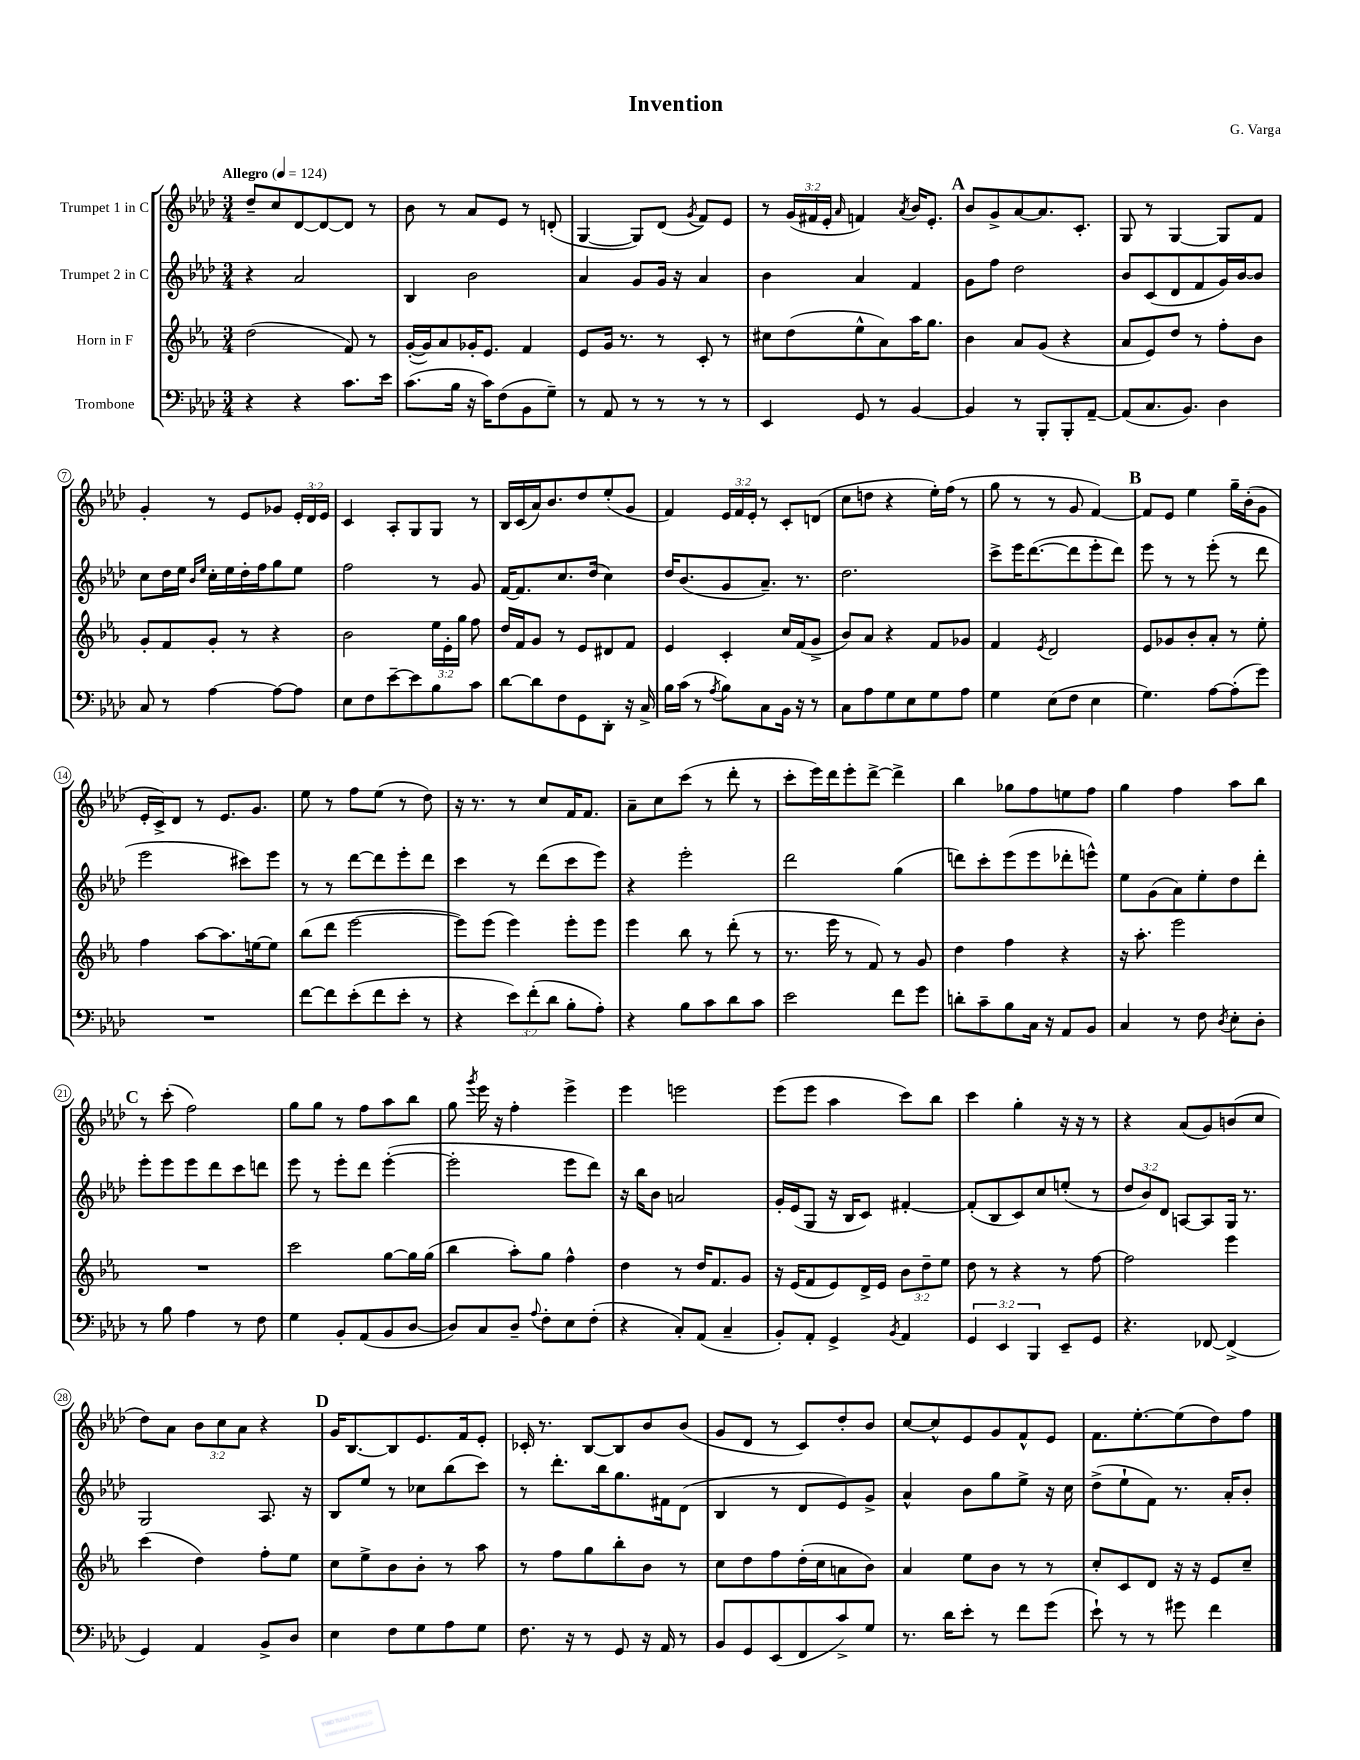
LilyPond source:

\header { title = "Invention" composer = "G. Varga" }
<<
\new StaffGroup <<
\new Staff = "s0" \with { instrumentName = "Trumpet 1 in C" } {
    \clef treble \key aes \major \numericTimeSignature \time 3/4 \override Staff.TupletNumber.text = #tuplet-number::calc-fraction-text \tempo "Allegro" 4 = 124
    \autoBeamOff des''8[-- c''8 des'8~ des'8~ des'8] r8 |
    bes'8 r8 aes'8[ ees'8] r8 d'8-.( |
    g4~ g8[) des'8]( \acciaccatura { g'8 } f'8[) ees'8] |
    r8 \tuplet 3/2 { g'16[( fis'16 ees'16]-. } \grace { aes'16 } f'4) \acciaccatura { aes'8 } bes'16[ ees'8.]-. |
    \mark \markup { \bold "A" } bes'8[ g'8-> aes'8~ aes'8. c'8.]-. |
    g8 r8 g4~ g8[ f'8] |
    g'4-. r8 ees'8[ ges'8] \tuplet 3/2 { ees'16[-. des'16 ees'16] } |
    c'4 aes8[-. g8 g8] r8 |
    bes16[ c'16( aes'16) bes'8. des''8 ees''8-.( g'8] |
    f'4) \tuplet 3/2 { ees'16[ f'16 ees'16]-. } r8 c'8[-. d'8]( |
    c''8[ d''8] r4 ees''16[-.) f''16]( r8 |
    g''8 r8 r8 g'8 f'4~) |
    \mark \markup { \bold "B" } f'8[ ees'8] ees''4 g''16[-- bes'16-.( g'8] |
    ees'16[-. c'16->) des'8] r8 ees'8.[ g'8.] |
    ees''8 r8 f''8[ ees''8]( r8 des''8) |
    r16 r8. r8 c''8[ f'16 f'8.] |
    aes'8[-- c''8 c'''8]( r8 des'''8-. r8 |
    c'''8[-. ees'''16) des'''16 ees'''8-. des'''8]~-> des'''4-> |
    bes''4 ges''8[ f''8 e''8 f''8] |
    g''4 f''4 aes''8[ bes''8] |
    \mark \markup { \bold "C" } r8 c'''8-.( f''2) |
    g''8[ g''8] r8 f''8[ aes''8 bes''8] |
    g''8 \acciaccatura { g'''8 } ees'''16 r16 f''4-. ees'''4-> |
    ees'''4 e'''2 |
    ees'''8[( ees'''8] aes''4 c'''8[) bes''8] |
    c'''4 g''4-. r16 r16 r8 |
    r4 aes'8[( g'8) b'8( c''8] |
    des''8[) aes'8] \tuplet 3/2 { bes'8[ c''8 aes'8] } r4 |
    \mark \markup { \bold "D" } g'16[ bes8.~ bes8 ees'8. f'16 ees'8]-. |
    ces'16-. r8. bes8[~ bes8 bes'8 bes'8]( |
    g'8[ des'8] r8 c'8[) des''8-. bes'8] |
    c''8[~ c''8-^ ees'8 g'8 f'8-^ ees'8] |
    f'8.[ ees''8.~-. ees''8( des''8) f''8] \bar "|." |
}
\new Staff = "s1" \with { instrumentName = "Trumpet 2 in C" } {
    \clef treble \key aes \major \numericTimeSignature \time 3/4 \override Staff.TupletNumber.text = #tuplet-number::calc-fraction-text
    \autoBeamOff r4 aes'2 |
    bes4 bes'2 |
    aes'4 g'8[ g'16] r16 aes'4 |
    bes'4 aes'4 f'4 |
    \mark \markup { \bold "A" } g'8[ f''8] des''2 |
    bes'8[ c'8( des'8 f'8 g'16) bes'16~ bes'8] |
    c''8[ des''16 ees''16] \grace { bes'16[ ees''16] } c''16[-. ees''16 des''16-. f''16 g''8 ees''8] |
    f''2 r8 g'8 |
    f'16[~ f'8. c''8. des''16]( c''4) |
    des''16[ bes'8.( g'8 aes'8.]--) r8. |
    des''2. |
    c'''8[-> ees'''16 des'''8.~( des'''8 ees'''8-. des'''8]) |
    \mark \markup { \bold "B" } ees'''8 r8 r8 ees'''8-.( r8 des'''8 |
    ees'''2 cis'''8[) ees'''8] |
    r8 r8 des'''8[~ des'''8 ees'''8-. des'''8] |
    c'''4 r8 des'''8[( c'''8 ees'''8]) |
    r4 ees'''2-. |
    des'''2 g''4( |
    d'''8[) c'''8-. ees'''8( ees'''8 des'''8-. e'''8]-^) |
    ees''8[ g'8( aes'8) ees''8-. des''8 des'''8]-. |
    \mark \markup { \bold "C" } ees'''8[-. ees'''8 ees'''8 des'''8 c'''8 d'''8] |
    ees'''8 r8 ees'''8[-. des'''8] ees'''4~-.( |
    ees'''2-. ees'''8[ des'''8]) |
    r16 bes''16[ bes'8] a'2 |
    g'16[-. ees'16( g8] r16 bes16[ c'8]) fis'4~-. |
    fis'8[-.( bes8 c'8) c''8 e''8]-.( r8 |
    \tuplet 3/2 { des''8[ bes'8) des'8] } a8[~ a8 g16] r8. |
    g2 aes8. r16 |
    \mark \markup { \bold "D" } bes8[ ees''8] r8 ces''8[ bes''8( c'''8]) |
    r8 des'''8.[-. bes''16 g''8. fis'16 des'8]( |
    bes4 r8 des'8[ ees'8) g'8]-> |
    aes'4-^ bes'8[ g''8 ees''8]-> r16 c''16 |
    des''8[->( ees''8-! f'8]) r8. aes'16[-. bes'8]-. \bar "|." |
}
\new Staff = "s2" \with { instrumentName = "Horn in F" } {
    \clef treble \key ees \major \numericTimeSignature \time 3/4 \override Staff.TupletNumber.text = #tuplet-number::calc-fraction-text
    \autoBeamOff d''2( f'8) r8 |
    g'16[~-.( g'16) aes'8 ges'16-. ees'8.] f'4 |
    ees'8[ g'16] r8. r8 c'8-. r8 |
    cis''8[ d''8( ees''8-^ aes'8) aes''16 g''8.] |
    \mark \markup { \bold "A" } bes'4 aes'8[ g'8]( r4 |
    aes'8[ ees'8) d''8] r8 f''8[-. bes'8] |
    g'8[-. f'8 g'8]-. r8 r4 |
    bes'2 \tuplet 3/2 { ees''16[ ees'16-. g''16] } f''8 |
    d''16[ f'16 g'8] r8 ees'8[ dis'8 f'8] |
    ees'4 c'4-. c''16[ f'16( g'8]-> |
    bes'8[) aes'8] r4 f'8[ ges'8] |
    f'4 \acciaccatura { ees'8 } d'2 |
    \mark \markup { \bold "B" } ees'8[ ges'8 bes'8-. aes'8]-. r8 ees''8-. |
    f''4 aes''8[~ aes''8. e''16~ e''8] |
    bes''8[( d'''8] ees'''2~ |
    ees'''8[) ees'''8]( ees'''4) ees'''8[-. ees'''8] |
    ees'''4 bes''8 r8 d'''8-.( r8 |
    r8. ees'''16 r8 f'8) r8 g'8 |
    d''4 f''4 r4 |
    r16 aes''8.-. ees'''2 |
    \mark \markup { \bold "C" } R2. |
    c'''2 g''8[~ g''16 g''16]( |
    bes''4 aes''8[-.) g''8] f''4-^ |
    d''4 r8 d''16[ f'8. g'8] |
    r16 ees'16[( f'8 ees'8) d'16-> ees'16] \tuplet 3/2 { bes'8[ d''8-- ees''8] } |
    d''8 r8 r4 r8 f''8~ |
    f''2 ees'''4 |
    c'''4( d''4) f''8[-. ees''8] |
    \mark \markup { \bold "D" } c''8[ ees''8-> bes'8 bes'8]-. r8 aes''8 |
    r8 f''8[ g''8 bes''8-. bes'8] r8 |
    c''8[ d''8 f''8 d''16-.( c''16 a'8 bes'8]) |
    aes'4 ees''8[ bes'8] r8 r8 |
    c''8[-. c'8 d'8] r16 r16 ees'8[ c''8]-- \bar "|." |
}
\new Staff = "s3" \with { instrumentName = "Trombone" } {
    \clef bass \key aes \major \numericTimeSignature \time 3/4 \override Staff.TupletNumber.text = #tuplet-number::calc-fraction-text
    \autoBeamOff r4 r4 c'8.[ ees'16] |
    c'8.[( bes16] r16 c'16[) f8( bes,8 g8]--) |
    r8 aes,8 r8 r8 r8 r8 |
    ees,4 g,8 r8 bes,4~ |
    \mark \markup { \bold "A" } bes,4 r8 bes,,8[-. bes,,8-. aes,8]~-- |
    aes,8[( c8. bes,8.]) des4 |
    c8 r8 aes4~ aes8[~ aes8] |
    ees8[ f8 ees'8~-- ees'8 bes8 c'8] |
    des'8[~ des'8 f8 g,8 des,8]-. r16 c16-> |
    bes16[ c'16]( r8 \acciaccatura { aes8 } bes8[) c8 bes,16] r16 r8 |
    c8[ aes8 g8 ees8 g8 aes8] |
    g4 ees8[( f8] ees4 |
    \mark \markup { \bold "B" } g4.) aes8[~ aes8-.( g'8]) |
    R2. |
    f'8[~ f'8 ees'8-.( f'8 ees'8]-. r8 |
    r4 \tuplet 3/2 { ees'8[) f'8-.( des'8] } bes8[-. aes8]-.) |
    r4 bes8[ c'8 des'8 c'8] |
    ees'2 f'8[ g'8] |
    d'8[-. c'8-- bes8 c16] r16 aes,8[ bes,8] |
    c4 r8 f8 \acciaccatura { des8 } ees8[-. des8]-. |
    \mark \markup { \bold "C" } r8 bes8 aes4 r8 f8 |
    g4 bes,8[-. aes,8( bes,8 des8]~ |
    des8[) c8 des8]-- \appoggiatura { aes8 } f8[-. ees8 f8]-.( |
    r4 c8[-.) aes,8]( c4-- |
    bes,8[-.) aes,8]-. g,4-> \acciaccatura { bes,8 } aes,4 |
    \tuplet 3/2 { g,4 ees,4 bes,,4 } ees,8[-- g,8] |
    r4. fes,8~ fes,4->( |
    g,4) aes,4 bes,8[-> des8] |
    \mark \markup { \bold "D" } ees4 f8[ g8 aes8 g8] |
    f8. r16 r8 g,8 r16 aes,16 r8 |
    bes,8[ g,8 ees,8( f,8 c'8->) g8] |
    r8. des'16[ ees'8]-. r8 f'8[ g'8]( |
    ees'8-!) r8 r8 gis'8 f'4 \bar "|." |
}
>>
>>
\layout { \context { \Score \override BarNumber.stencil = #(make-stencil-circler 0.1 0.3 ly:text-interface::print) } }
